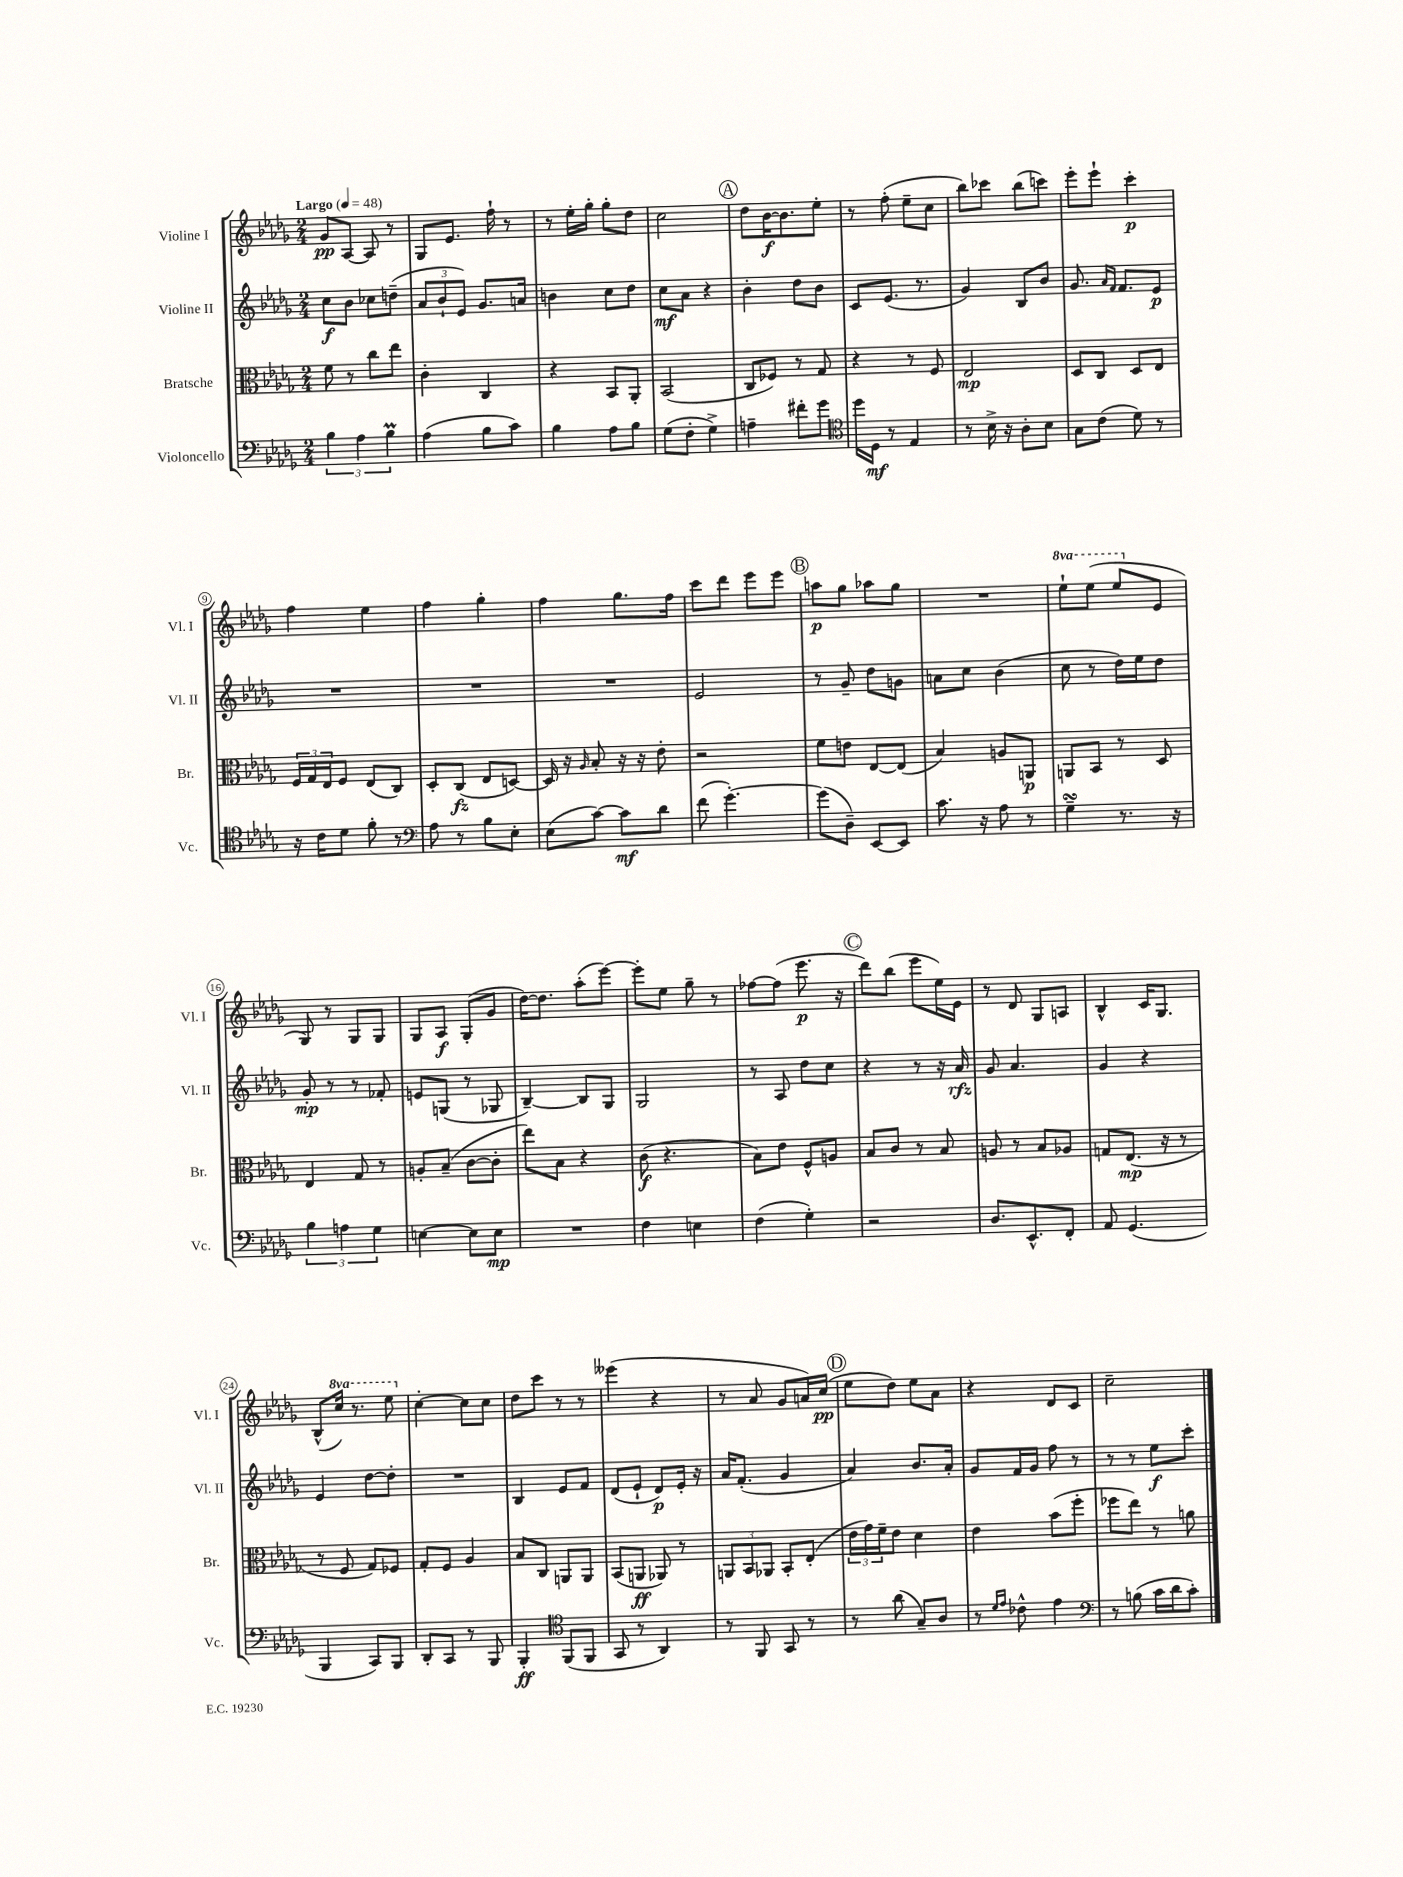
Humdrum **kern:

**kern	**kern	**kern	**kern
*staff4	*staff3	*staff2	*staff1
*clefF4	*clefC3	*clefG2	*clefG2
*k[b-e-a-d-g-]	*k[b-e-a-d-g-]	*k[b-e-a-d-g-]	*k[b-e-a-d-g-]
*M2/4	*M2/4	*M2/4	*M2/4
*MM48	*MM48	*MM48	*MM48
6B-	8f	8cc	8g-
.	8r	8b-	[8A-
6A-	.	.	.
.	8cc	8cc-	8A-]
6B-	.	.	.
.	8ee-	(8dd~	8r
=	=	=	=
(4A-	4c'	12a-	8G-
.	.	12b-`	.
.	.	.	8.e-
.	.	12e-)	.
8B-	4C	8.g-	.
.	.	.	16ff`
8c)	.	.	8r
.	.	16a	.
=	=	=	=
4B-	4r	4b	8r
.	.	.	16ee-'
.	.	.	16gg-'
8A-	8BB-	8cc	8gg-'
8B-	8AA-'	8dd-	8dd-
=	=	=	=
(8G-	(2BB-	8cc	2cc
8F'	.	8a-	.
4G-^)	.	4r	.
=	=	=	=
4A~	8C	4b-'	8dd-
.	8F-)	.	[16b-
.	.	.	8.b-]
8f#'	8r	8dd-	.
8g-	8G-	8b-	8ee-'
=	=	=	=
*clefC4	*	*	*
16dd-	4r	8c	8r
16D-	.	.	.
8r	.	(8.e-	(8ff'
4E-	8r	.	8ee-~
.	.	8.r	.
.	8F	.	8cc
=	=	=	=
8r	2E-	4g-)	8bb-)
16B-^	.	.	8ccc-
16r	.	.	.
8A-'	.	8B-	(8bb-
8B-	.	8b-	8ccc)
=	=	=	=
8G-	8D-	8.g-	8eee-'
(8c	8C	.	8eee-`
.	.	16qqa-	.
.	.	16qqf	.
.	.	8.f	.
8d-)	8D-	.	4ccc'
8r	8E-	8e-	.
=	=	=	=
16r	24F	2r	4ff
.	24G-	.	.
16c	.	.	.
.	24E-	.	.
8d-	8F	.	.
8f'	(8E-	.	4ee-
8r	8C)	.	.
=	=	=	=
*clefF4	*	*	*
8A-	8D-'	2r	4ff
8r	(8C	.	.
8B-	8E-	.	4gg-'
8E-'	[8D)	.	.
=	=	=	=
(8E-	16D]	2r	4ff
.	16r	.	.
.	16qqA-	.	.
[8c)	8B-'	.	.
8c]	16r	.	8.gg-
.	16r	.	.
8d-	8e-'	.	.
.	.	.	16ff
=	=	=	=
(8f	2r	2e-	8ccc
[4.g-')	.	.	8ddd-
.	.	.	8eee-
.	.	.	8eee-
=	=	=	=
(8g-]	8f	8r	8aa
8D-~)	8e	8g-~	8gg-
[8EE-	[8E-	8dd-	8aa-
8EE-]	(8E-]	8g	8gg-
=	=	=	=
8.c	4B-)	8a	2r
.	.	8cc	.
16r	.	.	.
8A-	8A	(4b-	.
8r	8AA	.	.
=	=	=	=
4G-~	8AA	8cc	8eee-`
.	8BB-	8r	(8eee-
8.r	8r	16dd-)	8eee-
.	.	16ee-	.
.	8D-	8dd-	8e-
16r	.	.	.
=	=	=	=
6B-	4E-	8g-'	8G-)
.	.	8r	8r
6A	.	.	.
.	8G-	8r	8G-
6G-	.	.	.
.	8r	8f-'	8G-
=	=	=	=
[4E	8A'	8e	8G-
.	(8B-~	(8G	8A-
8E]	[8c	8r	(8G-'
8E	8c']	8G-	8g-
=	=	=	=
2r	8ee-)	[4B-~)	[16dd-)
.	.	.	8.dd-]
.	8B-	.	.
.	4r	8B-]	(8aa-'
.	.	8G-	[8eee-)
=	=	=	=
4F	(8c	2G-	8eee-']
.	4.r	.	8ee-
4E	.	.	8gg-~
.	.	.	8r
=	=	=	=
(4F	8B-)	8r	[8ff-
.	8e-	8A-	(8ff-]
4G-')	8F^^	8dd-	8.eee-
.	8A	8cc	.
.	.	.	16r
=	=	=	=
2r	8B-	4r	8ddd-)
.	8c	.	(8bb-
.	8r	8r	8eee-
.	8B-	16r	16ee-)
.	.	16a-	16e-
=	=	=	=
8.D-	8A	8g-	8r
.	8r	4.a-	8d-
8.EE-^^	.	.	.
.	8B-	.	8G-
8FF'	8A-	.	8A
=	=	=	=
8AA-	8G	4g-	4B-^^
(4.GG-	(8.E-	.	.
.	.	4r	16c
.	16r	.	8.G-
.	8r	.	.
=	=	=	=
4BBB-	8r	4e-	(8B-^^
.	8F	.	16ccc)
.	.	.	8.r
8CC)	8G-)	[8dd-	.
8BBB-	8F-	8dd-']	8eee-
=	=	=	=
8DD-'	8G-'	2r	[4cc'
8CC	8F	.	.
8r	4A-	.	8cc]
8BBB-	.	.	8cc
=	=	=	=
4BBB-'	8B-	4B-	8dd-
.	8C	.	8ccc
*clefC4	*	*	*
(8FF	8AA	8e-	8r
8FF	8AA	8f	8r
=	=	=	=
8GG-	(8BB-	(8d-	(4eee--
8r	8AA	8e-`	.
4AA-)	8AA-)	8d-)	4r
.	8r	16e-'	.
.	.	16r	.
=	=	=	=
8r	12AA	16a-	8r
.	.	(8.f'	.
.	12BB-	.	.
8FF	.	.	8a-
.	12AA-	.	.
8GG-	8BB-'	4g-	8g-
8r	(8E-'	.	16a)
.	.	.	(16cc
=	=	=	=
8r	24e-	4a-)	8ee-
.	24g-)	.	.
.	24f~	.	.
(8a-	8e-	.	8dd-)
8G-~)	4d-	8.b-	8ee-
8A-	.	.	8a-
.	.	16a-'	.
=	=	=	=
8r	4e-	8g-	4r
16qqd-	.	.	.
16qqe-	.	.	.
8c-^^	.	16f	.
.	.	16g-	.
4e-	(8b-	8ff	8d-
.	8ff'	8r	8c
=	=	=	=
*clefF4	*	*	*
8r	8ff-	8r	2cc~
(8B	8ee-)	8r	.
16c	8r	8ee-	.
16d-	.	.	.
8c')	8a	8ccc'	.
==	==	==	==
*-	*-	*-	*-
